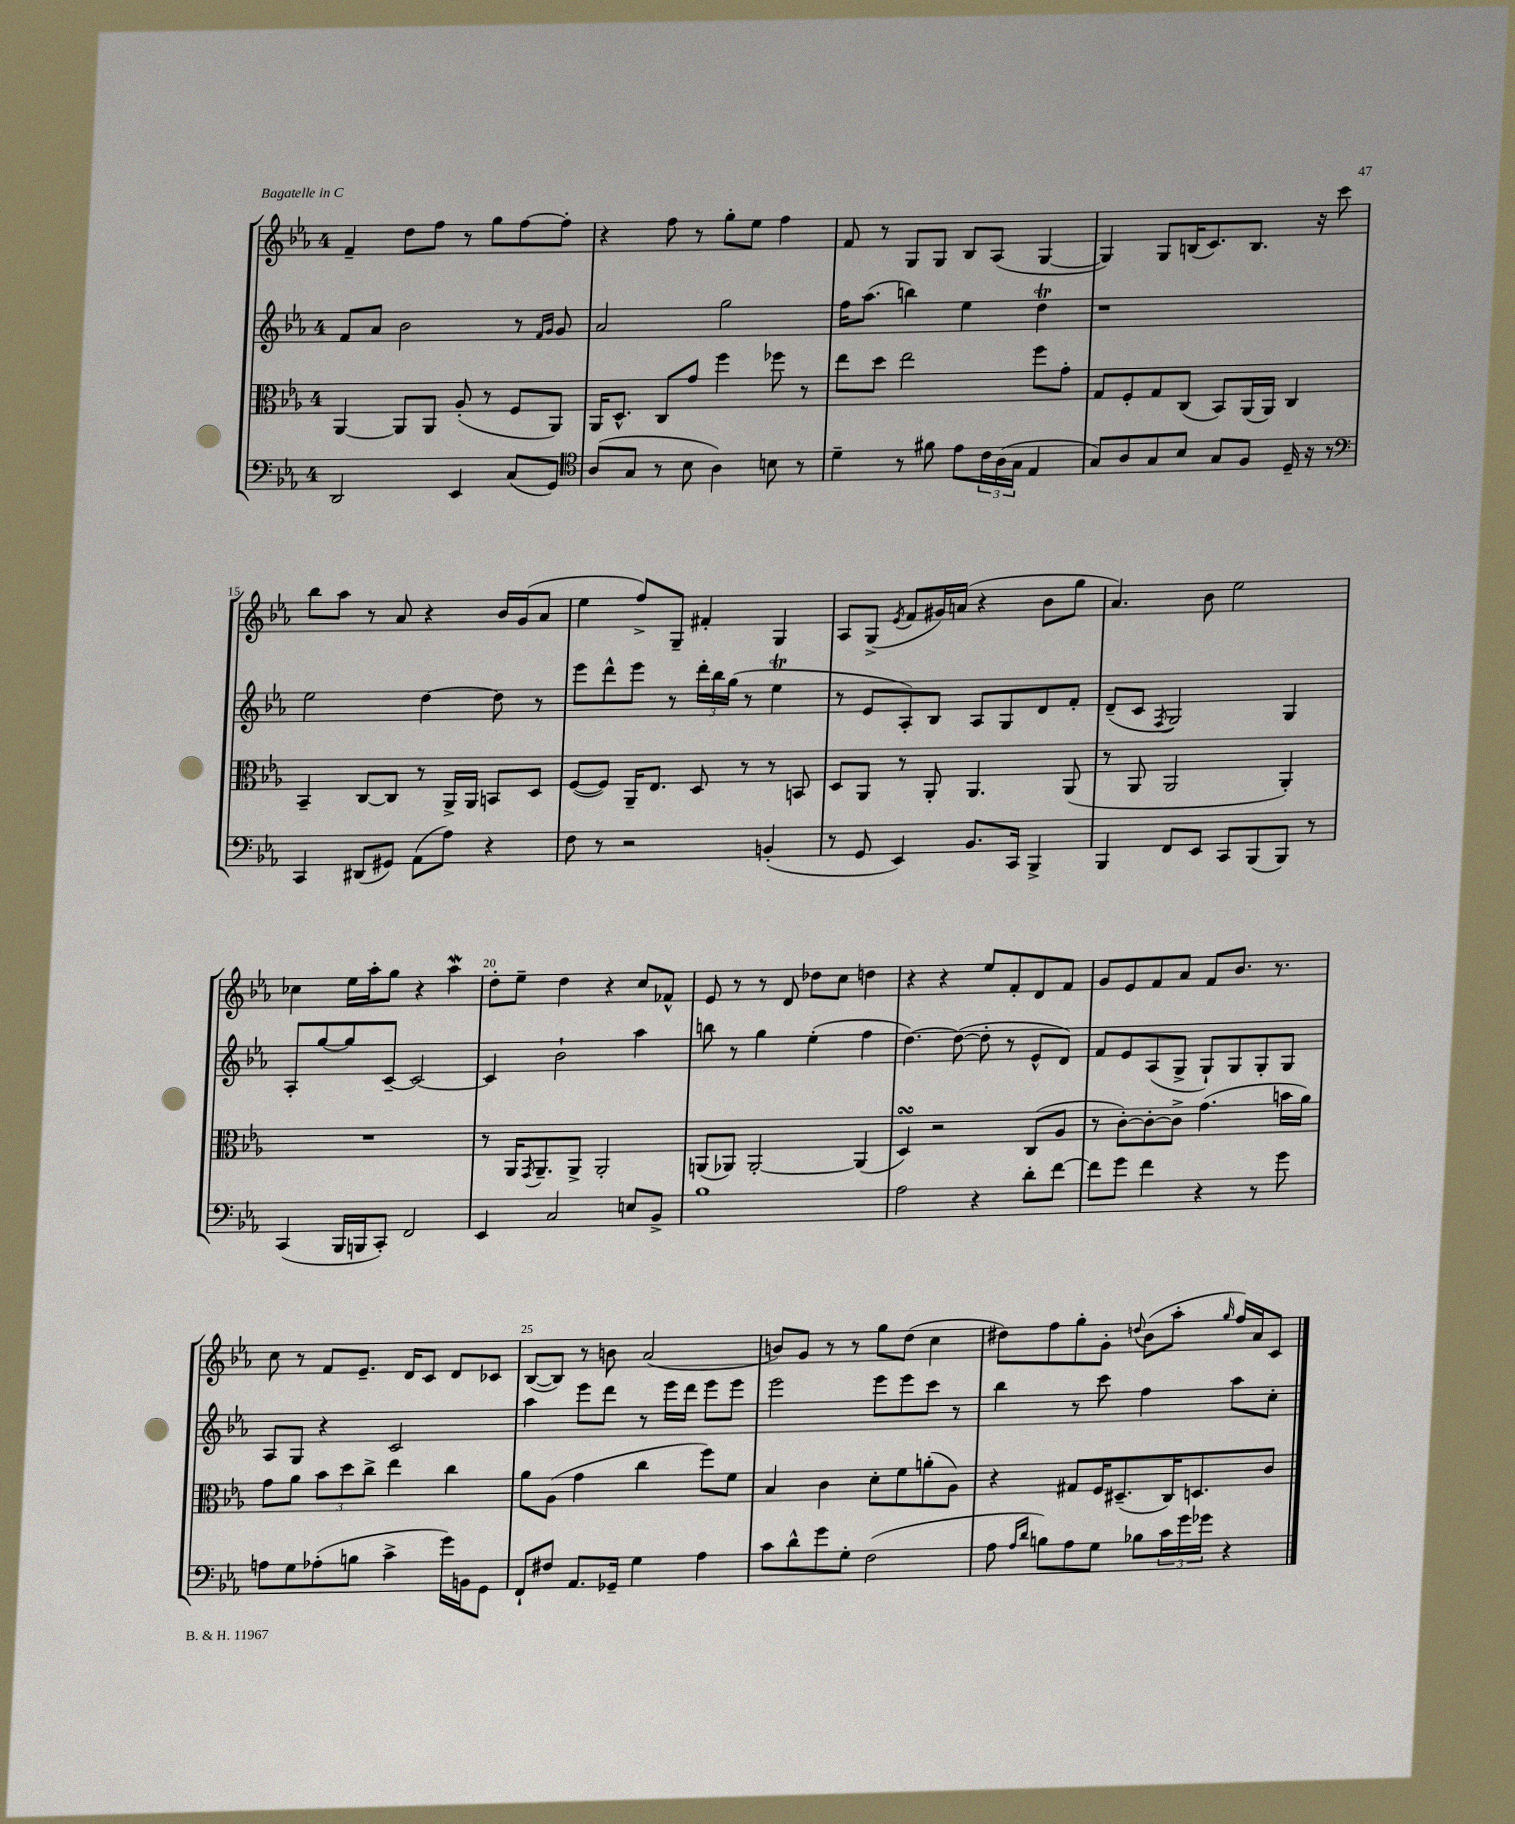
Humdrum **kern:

**kern	**kern	**kern	**kern
*staff4	*staff3	*staff2	*staff1
*clefF4	*clefC3	*clefG2	*clefG2
*k[b-e-a-]	*k[b-e-a-]	*k[b-e-a-]	*k[b-e-a-]
*M4/4	*M4/4	*M4/4	*M4/4
2DD	[4AA-	8f	4f~
.	.	8a-	.
.	8AA-]	2b-	8dd
.	8AA-	.	8ff
4EE-	(8A-'	.	8r
.	8r	.	8gg
(8C	8F	8r	[8ff
.	.	16qqf	.
.	.	16qqg	.
8GG)	8AA-)	8g	8ff']
=	=	=	=
*clefC4	*	*	*
(8A-	16AA-	2a-	4r
.	8.D^^	.	.
8G	.	.	.
8r	8C	.	8ff
8B-	8g	.	8r
4A-)	4ff	2gg	8gg'
.	.	.	8ee-
8B	8ff-	.	4ff
8r	8r	.	.
=	=	=	=
4d~	8ee-	16ff	8f
.	.	(8.aa-	.
.	8dd	.	8r
8r	2ee-	4bb)	8G
8f#	.	.	8G
8e-	.	4ee-	8B-
24c	.	.	(8A-
(24A-	.	.	.
24G	.	.	.
4E-	8ff	4dd	[4G
.	8g'	.	.
=	=	=	=
8G)	8G	1r	4G])
8A-	8F'	.	.
8G	8G	.	8G
8B-	(8C	.	(16B
.	.	.	8.c)
8G	8BB-)	.	.
8F	(16AA-	.	8.B
.	16AA-)	.	.
16D~	4C	.	.
16r	.	.	16r
8r	.	.	8ccc
=	=	=	=
*clefF4	*	*	*
4CC	4BB-~	2ee-	8bb-
.	.	.	8aa-
(8DD#	[8C	.	8r
8GG#)	8C]	.	8a-
(8AA-	8r	[4dd	4r
8A-)	16AA-^	.	.
.	16AA-	.	.
4r	8BB	8dd]	16b-
.	.	.	(16g
.	8D	8r	8a-
=	=	=	=
8F	([8F	8eee-	4ee-
8r	8F])	8ddd^^	.
2r	16AA-~	8eee-	8ff^)
.	8.E-	.	.
.	.	8r	8G~
.	8D	24ddd'	4f#'
.	.	24bb-	.
.	.	(24gg	.
.	8r	8r	.
(4BB'	8r	4ee-	4G
.	8BB	.	.
=	=	=	=
8r	8D	8r	8A-
8GG	8AA-	8e-	(8G^
.	.	.	8qe-
4EE-)	8r	8A-')	8f
.	8AA-'	8B-	16g#)
.	.	.	(16a
8.BB-	4.AA-	8A-	4r
.	.	8G	.
16CC	.	.	.
4BBB-^	.	8d	8b-
.	(8AA-	8f'	8gg
=	=	=	=
4BBB-	8r	(8d~	4.a-)
.	8AA-	8c	.
.	.	8qF	.
8FF	2AA-	2G)	.
8EE-	.	.	8b-
8CC	.	.	2ee-
(8BBB-	.	.	.
8BBB-)	4AA-')	4G	.
8r	.	.	.
=	=	=	=
(4CC	1r	8A-'	4cc-
.	.	[8gg	.
16BBB-	.	8gg]	16ee-
16BBB	.	.	16aa-'
8CC')	.	[8c~	8gg
2FF	.	2c_	4r
.	.	.	4aa-
=	=	=	=
4EE-	8r	4c]	8dd'
.	16AA-	.	8ee-~
.	8qGG	.	.
.	8.AA-~	.	.
2C	.	2b-`	4dd
.	8AA-^	.	.
.	2AA-'	.	4r
8E	.	4aa-	8cc
8BB-^	.	.	8f-^^
=	=	=	=
1B-	(8AA	8bb	8e-
.	8AA-)	8r	8r
.	[2AA-'	4gg	8r
.	.	.	8d
.	.	(4ee-'	8dd-
.	.	.	8cc
.	(4AA-]	4ff	4dd
=	=	=	=
2A-	4D)	[4.dd)	4r
.	2r	.	4r
.	.	(8dd_	.
4r	.	8dd']	8ee-
.	.	8r	8f'
8d'	(8C	8e-^^	8d
[8f	8A-	8d)	8f
=	=	=	=
8f]	8r	8f	8g
8g	[8c')	8e-	8e-
4f	8c'_	(8A-	8f
.	8c^]	8G^	8a-
4r	(4.g	8G`)	8f
.	.	8G	8.b-
8r	.	8G'	.
.	.	.	8.r
8g	16b	8G	.
.	16a-)	.	.
=	=	=	=
8A	8g	8A-	8cc
8G	8a-	8G	8r
(8A-'	12b-	4r	8f
.	12dd	.	.
8B	.	.	8.e-~
.	12cc^	.	.
4c^	4ee-	2c	.
.	.	.	16d
.	.	.	8c
16g)	4cc	.	8d
16BB	.	.	.
8GG	.	.	8c-
=	=	=	=
8FF`	8a-	4aa-	([8B-
8F#	(8A-	.	8B-])
8.AA-	4g	8eee-	8r
.	.	8ddd	8b
16GG-~	.	.	.
4G	4cc	8r	(2a-
.	.	16eee-	.
.	.	16ddd	.
4A-	8ff)	8eee-	.
.	8f	8eee-	.
=	=	=	=
8c	4B-	2eee-	8b)
8d^^	.	.	8g
8g	4c	.	8r
8G'	.	.	8r
(2F	8d'	8eee-	8gg
.	8f	8eee-	(8dd
.	(8a'	8ccc	4cc
.	8A-)	8r	.
=	=	=	=
8A-	4r	4bb-	8dd#)
16qqA-	.	.	.
16qqd	.	.	.
8B)	.	.	8ff
8A-	8G#	8r	8gg'
8G	16F	8ccc	8g'
.	(8.D#~	.	.
.	.	.	8qqdd
8B-	.	4ff	(8b-
24c	16C)	.	8aa-'
24g	.	.	.
.	8.D	.	.
24g-	.	.	.
.	.	.	16qqgg
4r	.	8aa-	16ff)
.	.	.	16a-
.	8c	8cc'	8c
==	==	==	==
*-	*-	*-	*-
